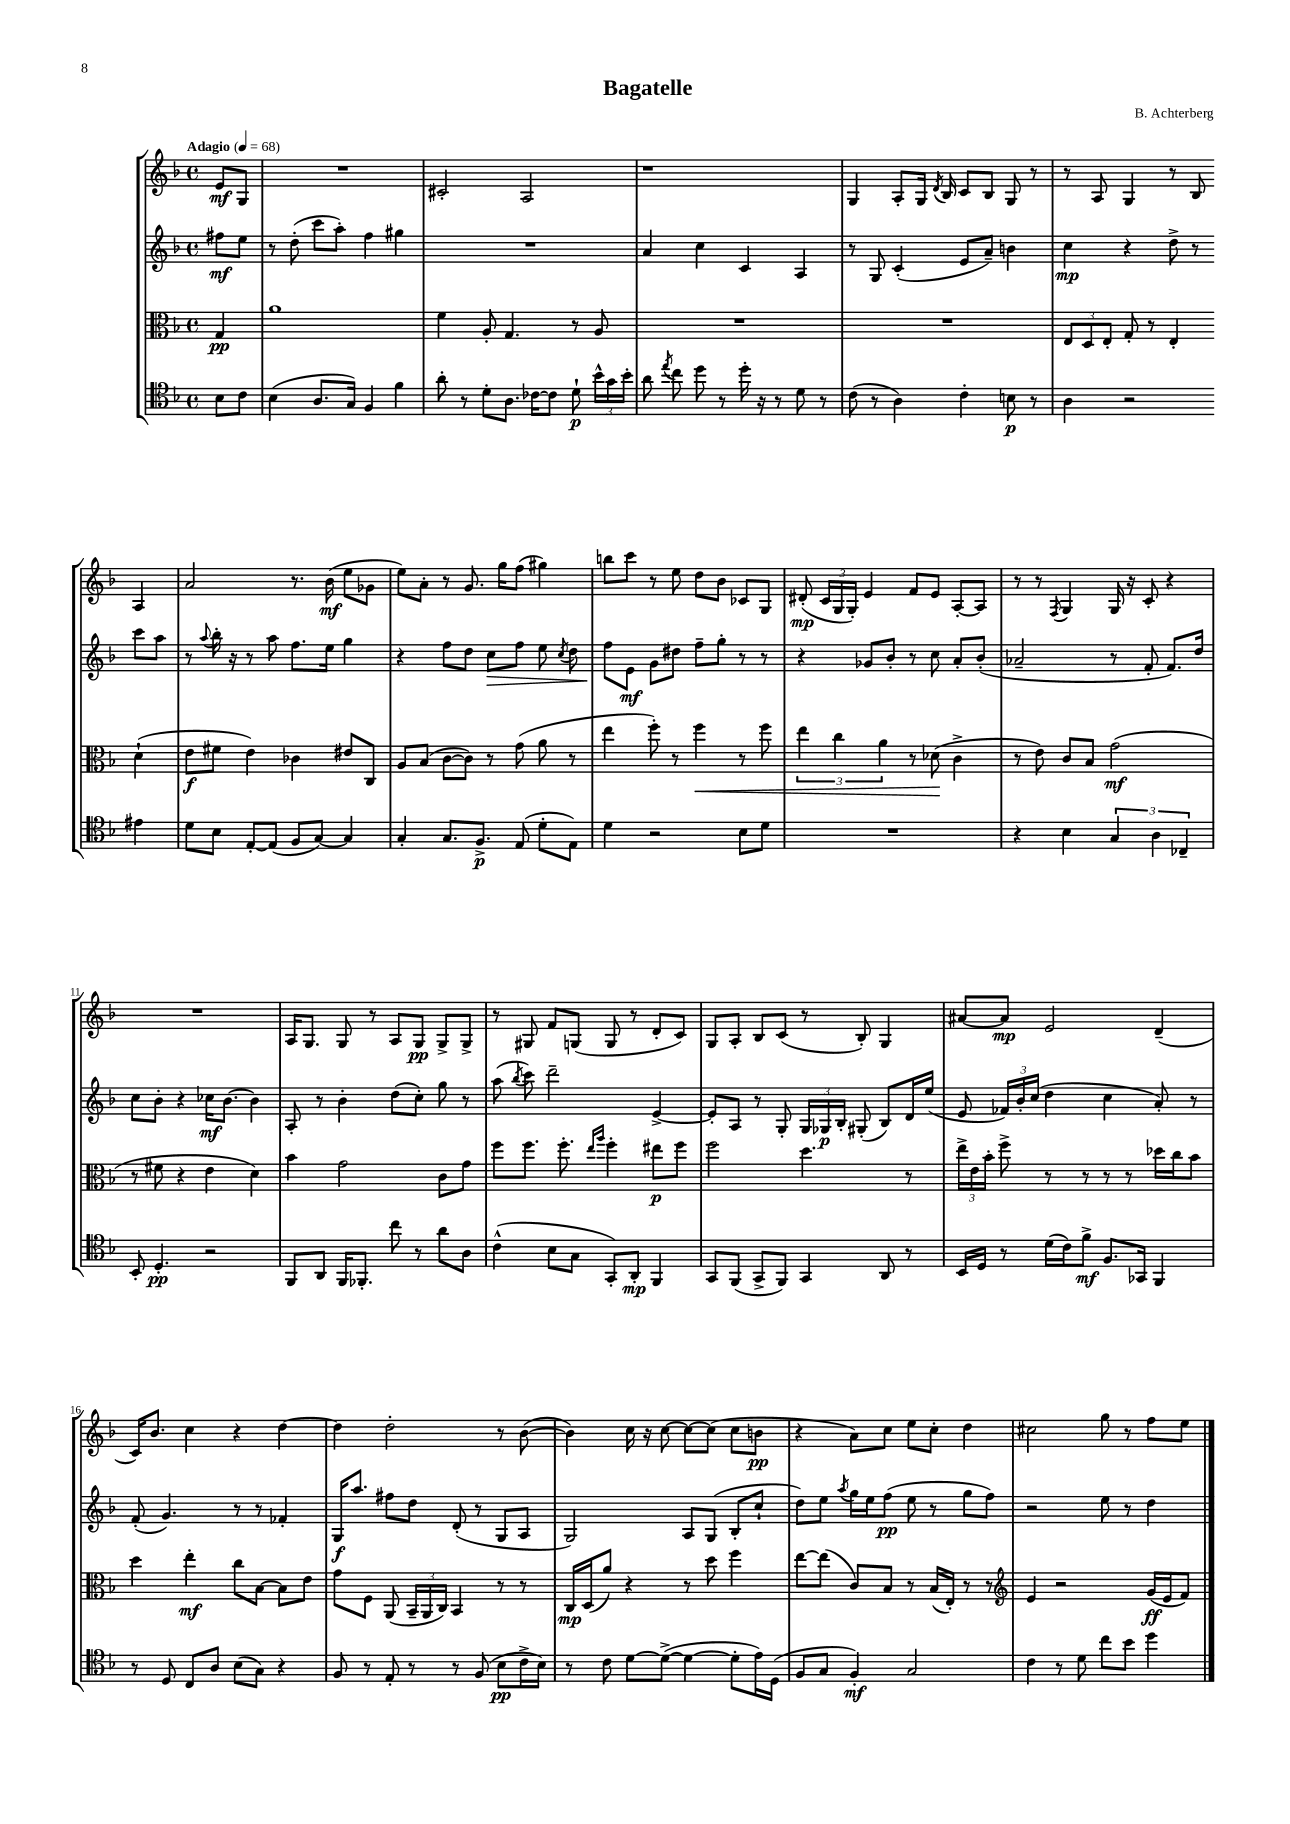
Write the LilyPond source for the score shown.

\header { title = "Bagatelle" composer = "B. Achterberg" }
<<
\new StaffGroup <<
\new Staff = "s0" {
    \clef treble \key f \major \defaultTimeSignature \time 4/4 \partial 4 \tempo "Adagio" 4 = 68
    \autoBeamOff e'8[\mf g8] |
    R1 |
    cis'2-. a2 |
    r1 |
    g4 a8[-. g16] \acciaccatura { d'8 } bes16 c'8[ bes8] g8 r8 |
    r8 a8 g4 r8 bes8 a4 |
    a'2 r8. bes'16\mf( e''8[ ges'8] |
    e''8[) a'8]-. r8 g'8. g''16[ f''8]( gis''4) |
    b''8[ c'''8] r8 e''8 d''8[ bes'8] ces'8[ g8] |
    dis'8-.\mp( \tuplet 3/2 { c'16[ g16 g16]-.) } e'4 f'8[ e'8] a8[~-. a8] |
    r8 r8 \acciaccatura { f8 } g4 g16 r16 c'8-. r4 |
    R1 |
    a16[ g8.] g8 r8 a8[ g8]\pp g8[-> g8]-> |
    r8 gis8 f'8[ g8]( g8 r8 d'8[-. c'8]) |
    g8[ a8]-. bes8[ c'8]( r8 bes8-.) g4 |
    ais'8[~ ais'8]\mp e'2 d'4--( |
    c'16[) bes'8.] c''4 r4 d''4~ |
    d''4 d''2-. r8 bes'8~( |
    bes'4) c''16 r16 c''8~ c''8[~ c''8]( c''8[ b'8]\pp |
    r4 a'8[) c''8] e''8[ c''8]-. d''4 |
    cis''2 g''8 r8 f''8[ e''8] \bar "|." |
}
\new Staff = "s1" {
    \clef treble \key f \major \defaultTimeSignature \time 4/4 \partial 4
    \autoBeamOff fis''8[\mf e''8] |
    r8 d''8-.( c'''8[ a''8]-.) f''4 gis''4 |
    R1 |
    a'4 c''4 c'4 a4 |
    r8 g8 c'4-.( e'8[ a'8]--) b'4 |
    c''4\mp r4 d''8-> r8 c'''8[ a''8] |
    r8 \appoggiatura { a''8 } bes''16-. r16 r8 a''8 f''8.[ e''16] g''4 |
    r4 f''8[ d''8] c''8[\> f''8] e''8 \acciaccatura { c''8 } d''8 |
    f''8[\! e'8]\mf g'8[ dis''8] f''8[-- g''8]-. r8 r8 |
    r4 ges'8[ bes'8]-. r8 c''8 a'8[-. bes'8]-.( |
    aes'2-- r8 f'8-. f'8.[) d''16] |
    c''8[ bes'8]-. r4 ces''16[\mf bes'8.]~ bes'4 |
    a8-. r8 bes'4-. d''8[( c''8]-.) g''8 r8 |
    a''8( \acciaccatura { bes''8 } c'''8) d'''2-- e'4~-> |
    e'8[-. a8] r8 g8-. \tuplet 3/2 { g16[ ges16\p bes16]-. } gis8-.( bes8[) d'16 e''16]( |
    e'8 \tuplet 3/2 { fes'16[) bes'16-. c''16]( } d''4 c''4 a'8-.) r8 |
    f'8-.( g'4.) r8 r8 fes'4-. |
    g16[\f a''8.] fis''8[ d''8] d'8-.( r8 g8[ a8] |
    g2) a8[ g8]( bes8[-. c''8]-! |
    d''8[) e''8] \acciaccatura { a''8 } g''16[ e''16 f''8]\pp( e''8 r8 g''8[ f''8]) |
    r2 e''8 r8 d''4 \bar "|." |
}
\new Staff = "s2" {
    \clef alto \key f \major \defaultTimeSignature \time 4/4 \partial 4
    \autoBeamOff g4\pp |
    a'1 |
    f'4 a8-. g4. r8 a8 |
    R1 |
    R1 |
    \tuplet 3/2 { e8[ d8 e8]-. } g8-. r8 e4-. d'4-!( |
    e'8[\f fis'8] e'4) ces'4 eis'8[ c8] |
    a8[ bes8]( c'8[~ c'8]) r8 g'8( a'8 r8 |
    e''4 f''8-.) r8 f''4\< r8 f''8 |
    \tuplet 3/2 { e''4 c''4 a'4 } r8 des'8\!( c'4-> |
    r8 e'8) c'8[ bes8] g'2\mf( |
    r8 fis'8 r4 e'4 d'4) |
    bes'4 g'2 c'8[ g'8] |
    f''8[ f''8.] f''8.-. \grace { e''16[ a''16] } f''4-. eis''8[\p f''8] |
    f''2 d''4. r8 |
    \tuplet 3/2 { e''16[-> e'16 bes'16]-. } f''8-> r8 r8 r8 r8 des''16[ c''16 bes'8] |
    d''4 e''4-.\mf c''8[ bes8]~ bes8[ e'8] |
    g'8[ f8] a,8( \tuplet 3/2 { bes,16[-- a,16 c16]) } bes,4 r8 r8 |
    c16[\mp d16( a'8]) r4 r8 d''8 f''4 |
    e''8[~ e''8]( c'8[) bes8] r8 bes16[( e16]-.) r8 r8 |
    \clef treble e'4 r2 g'16[\ff( e'16 f'8]) \bar "|." |
}
\new Staff = "s3" {
    \clef tenor \key f \major \defaultTimeSignature \time 4/4 \partial 4
    \autoBeamOff bes8[ c'8] |
    bes4( a8.[ g16]) f4 f'4 |
    a'8-. r8 d'8[-. a8.] ces'16[~ ces'8] d'8-!\p \tuplet 3/2 { bes'16[-^ g'16 bes'16]-. } |
    a'8 \acciaccatura { e''8 } c''8 d''8 r8 d''16-. r16 r8 d'8 r8 |
    c'8( r8 a4) c'4-. b8\p r8 |
    a4 r2 eis'4 |
    d'8[ bes8] e8[~-. e8]( f8[ g8]~) g4 |
    g4-. g8.[ f8.]->\p e8( d'8[-. e8]) |
    d'4 r2 bes8[ d'8] |
    R1 |
    r4 bes4 \tuplet 3/2 { g4 a4 ces4-- } |
    bes,8-. d4.-.\pp r2 |
    f,8[ a,8] f,16[ fes,8.]-. c''8 r8 a'8[ a8] |
    c'4-^( bes8[ g8] g,8[-.) a,8]-.\mp f,4 |
    g,8[ f,8]( g,8[-> f,8]) g,4 a,8 r8 |
    bes,16[ d16] r8 d'16[( c'16) f'8]->\mf f8.[ ges,16] f,4 |
    r8 d8 c8[ a8] bes8[( g8]) r4 |
    f8 r8 e8-. r8 r8 f8( bes8[\pp c'16-> bes16]) |
    r8 c'8 d'8[~ d'8]~->( d'4~ d'8[-. e'16) d16]( |
    f8[ g8] f4-.\mf) g2 |
    c'4 r8 d'8 c''8[ bes'8] d''4 \bar "|." |
}
>>
>>
